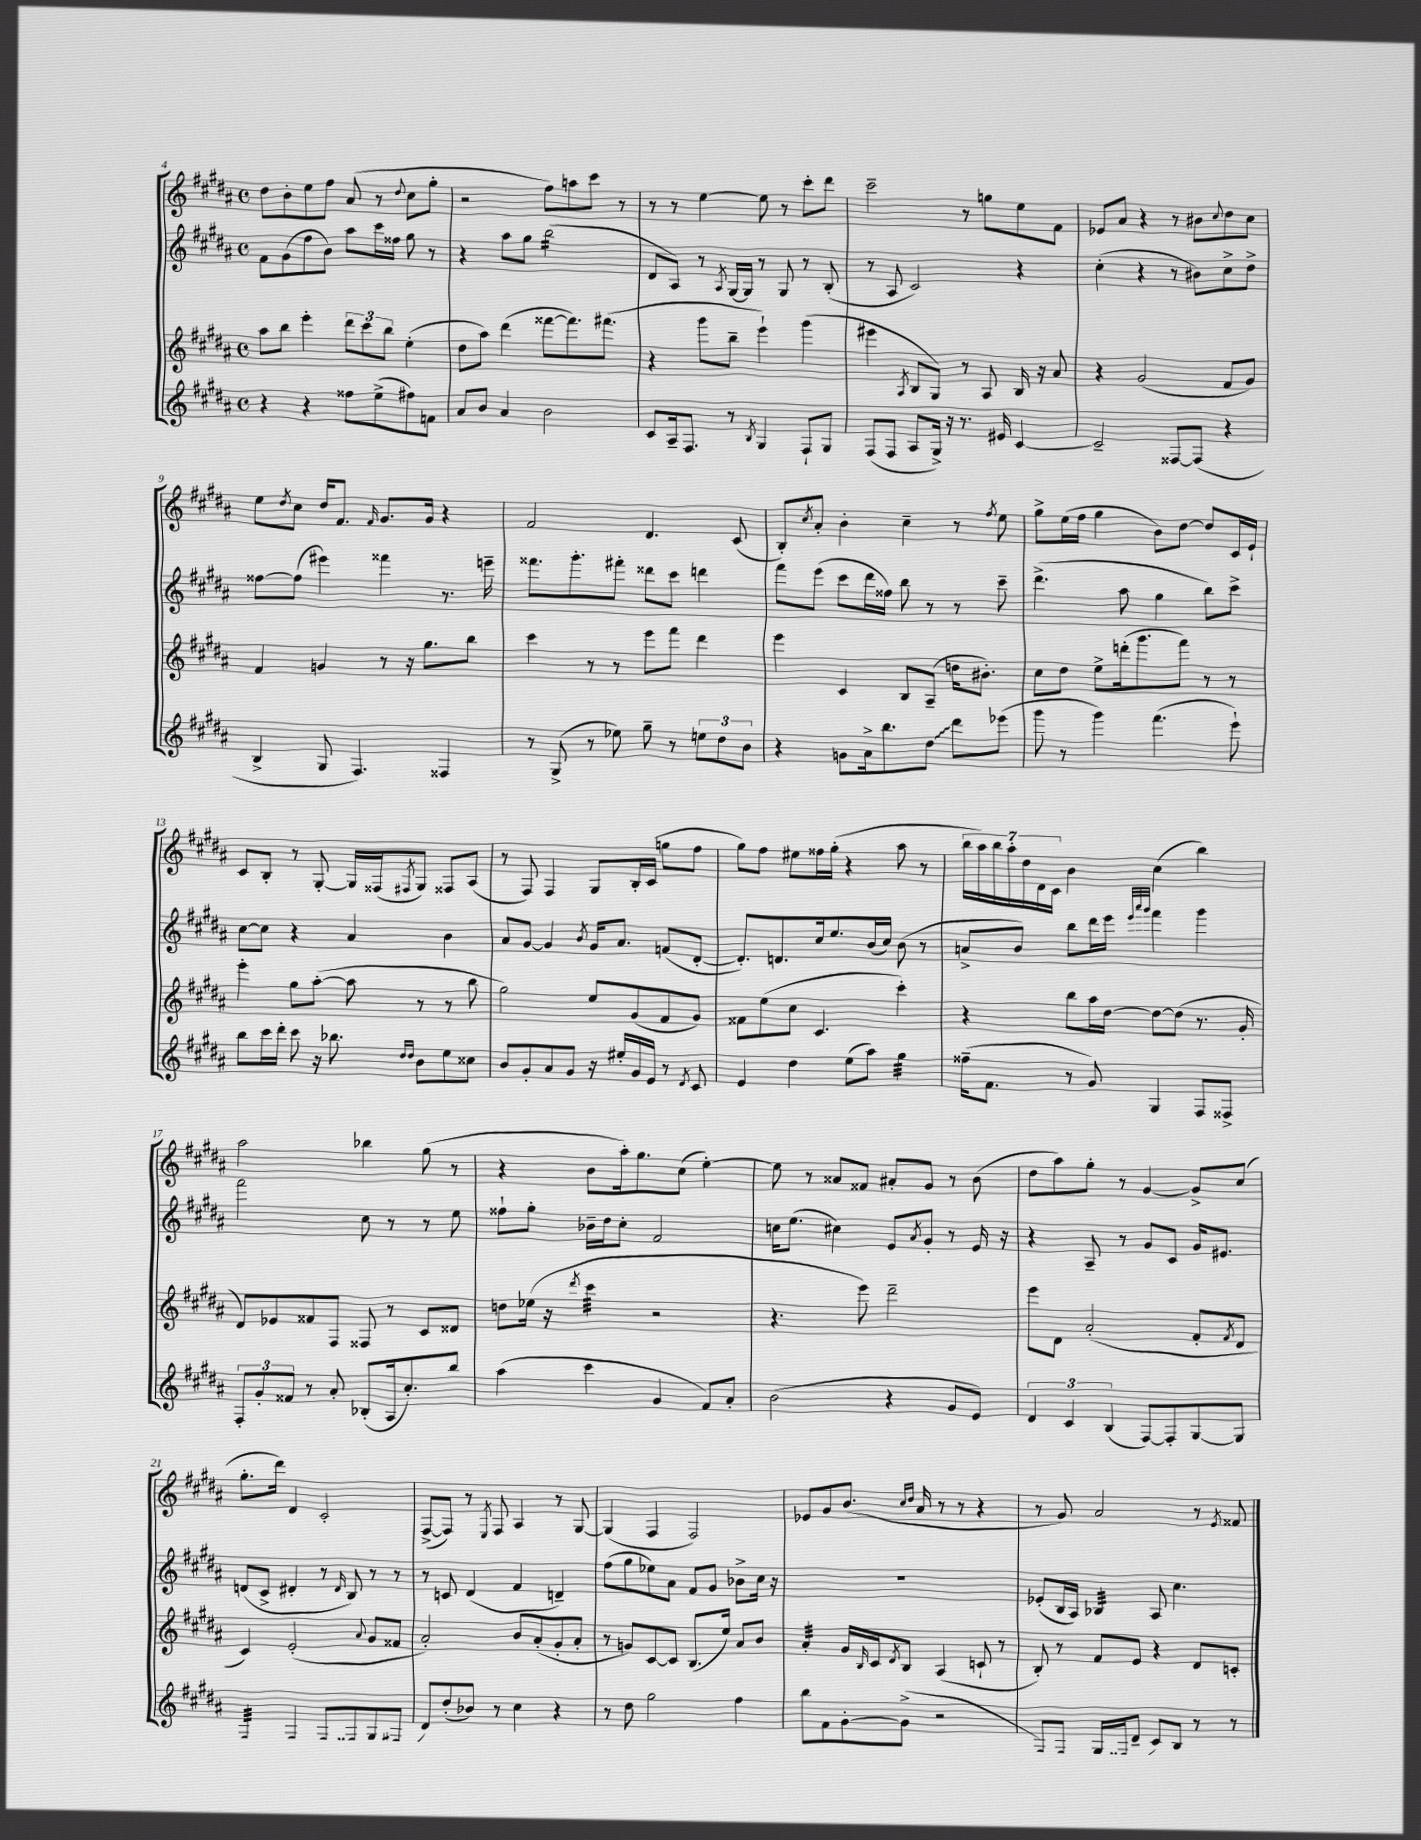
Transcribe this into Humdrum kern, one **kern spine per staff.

**kern	**kern	**kern	**kern
*staff4	*staff3	*staff2	*staff1
*clefG2	*clefG2	*clefG2	*clefG2
*k[f#c#g#d#a#]	*k[f#c#g#d#a#]	*k[f#c#g#d#a#]	*k[f#c#g#d#a#]
*M4/4	*M4/4	*M4/4	*M4/4
*met(c)	*met(c)	*met(c)	*met(c)
4r	8aa#\L	8f#\L	8dd#\L
.	8bb\J	(8g#\	8b'\
4r	4eee'\	8ff#\	8ee\
.	.	8b\J)	8ff#\J
8ff##\L	12ddd#\L	8aa#\L	(8a#/
.	12ccc#\	.	.
(8ee^\	.	16ccc#\L	8r
.	12bb\J	.	.
.	.	16ff##\JJ	.
.	.	.	8qqdd#/
8ff#\)	(4ee'\	8gg#\	8cc#\L
8f\J	.	8r	8gg#'\J
=	=	=	=
8a#/L	8dd#\L	4r	2r
8b/J	8aa#\J)	.	.
4a#/	(4ddd#\	8aa#\L	.
.	.	8gg#\J	.
2b\	[8fff##\L	(2bb\	8ff#\L)
.	8.fff##\])	.	8aa\
.	.	.	8ccc#\J
.	(8.fff#\J	.	.
.	.	.	8r
=	=	=	=
8c#/L	4r	8d#/L	8r
16A#~/k	.	8A#/J)	8r
8.F#/J	.	.	.
.	8ggg#\L	8r	[4ee\
.	.	8qA#/	.
8r	8bb~\J	[16G#/LL	.
.	.	16G#/]JJ	.
8qB/	.	.	.
4G#/	4eee`\)	8r	8ee\]
.	.	8G#/	8r
8F#`/L	(4ggg#\	8r	8ccc#'\L
8G#/J	.	(8B'/	8ddd#\J
=	=	=	=
(8F#/L	4eee#\	8r	2ccc#~\
8F#/J	.	8A#/	.
.	8qA#/	.	.
8A#/L	8B/L	2c#/)	.
16G#^/Jk)	8G#/J)	.	.
16r	.	.	.
8.r	8r	.	8r
.	8A#/	.	8gg\L
16e#/	.	.	.
[4c#/	16B/	4r	8ee\
.	16r	.	.
.	8a#/	.	8f#\J
=	=	=	=
2c#~/]	4r	(4cc#'\	8e-/L
.	.	.	8a#/J
.	(2g#/	4r	4r
[8F##/L	.	8r	8r
(8F##/]J	.	8b#\L)	8b#\L
.	.	.	8qqcc#/
4r	8f#/L	8cc#^\	8dd#\
.	8g#/J)	8dd#^\J	8cc#\J
=	=	=	=
4B^/	4f#/	[8ff##\L	8ee\L
.	.	.	8qdd#/
.	.	(8ff##\]J	8cc#\J
8G#/	4g/	4eee#\)	16dd#/LK
.	.	.	8.f#/J
4.F#/)	.	.	.
.	.	.	16qqf#/
.	8r	4fff##\	8.g#/L
.	16r	.	.
.	8.gg#\L	.	16g#/Jk
4F##/	.	8.r	4r
.	8bb\J	.	.
.	.	16eee~\	.
=	=	=	=
8r	4ccc#\	8.fff##\L	2f#/
(8G#^/	.	.	.
.	.	8.ggg#'\	.
8r	8r	.	.
8ee-\)	8r	8fff#'\J	.
8gg#~\	8eee\L	8ddd##\L	4.d#/
8r	8fff#\J	8ccc#\J	.
12ee\L	4ddd#\	4ddd\	.
12dd#\	.	.	.
.	.	.	(8c#/
12b\J	.	.	.
=	=	=	=
4r	4eee\	8fff#\L	8B'/L)
.	.	.	8qcc#/
.	.	(8eee\J	8a#'/J
8g\L	4c#/	8ccc#\L	4b'\
16a#^\k	.	16ddd#\L	.
8.bb\	.	16ff##\JJ)	.
.	8B/L	8bb\	4cc#~\
8dd#\J	(8A#~/J	8r	.
8ddd#\L	16dd\LK	8r	8r
.	8.b#'\J)	.	.
.	.	.	8qff#/
(8eee-\J	.	8ccc#~\	8ee\
=	=	=	=
8ggg#\	8cc#\L	(4.ddd#^\	8gg#^\L
8r	8dd#\J	.	(16ee\L
.	.	.	16ff#\JJ
4ggg#\)	8ee^\L	.	4gg#\
.	(16ddd'\k	8aa#\	.
.	8.ggg#\	.	.
(4.fff#\	.	4gg#\	8b\L)
.	8fff#\J)	.	[8dd#\J
.	8r	8bb\L)	8dd#/]L
8eee`\)	8r	8ccc#^\J	16c#/L
.	.	.	16e`/JJ
=	=	=	=
8bb\L	4eee'\	[8cc#\L	8c#/L
16ccc#\L	.	8cc#\]J	8B'/J
16ddd#'\JJ	.	.	.
8ccc#\	8gg#\L	4r	8r
16r	([8aa#'\J	.	[8G#'/
8.bb-\	.	.	.
.	8aa#\]	4a#/	16G#/]LL
.	.	.	(16F##/J
16qqdd#/LL	.	.	.
16qqdd#/JJ	.	.	8qF#/
8b\L	8r	.	8G#/J)
8ee\	8r	4b\	8F##/L
8cc##\J	8bb\	.	(8A#/J
=	=	=	=
8b/L	2gg#\)	8a#/L	8r
8g#'/	.	[8g#/J	8F#/)
8a#/	.	4g#/]	4F#/
8g#/J	.	.	.
.	.	8qb/	.
16r	8ee/L	16g#/LK	8G#/L
16ee#'/LL	.	8.a#/J	.
16g#/	(8g#/	.	16B'/L
16e/JJ	.	.	(16c#/JJ
8r	8f#/	(8f/L	8gg\L
8qd#/	.	.	.
8c#/	8g#/J)	[8d#'/J	8ff#\J
=	=	=	=
4e/	8f##\L	8.d#'/]L)	8gg#\L)
.	(8ee\	.	8ff#\J
.	.	8.d/	.
4dd#\	8cc#\J	.	8ee#\L
.	4.c#/	16cc#/k	16ff##\L
.	.	8.ee/	(16gg#'\JJ
(8ee\L	.	.	4r
8aa#\J)	.	(16b/L	.
.	.	16cc#/JJ)	.
4gg#\	4ccc#'\)	(8b\	8aa#\
.	.	8r	8r
=	=	=	=
(16ff##~\LK	4r	8a^/L	28bb\LL
.	.	.	28aa#\)
8.f#\J	.	.	.
.	.	.	28bb\
.	.	.	28aa#'\
.	.	8b/J)	.
.	.	.	28dd#\
.	.	.	28d#\
.	.	.	28c#\JJ
8r	8bb\L	8bb\L	4b\
8g#/)	16aa#\L	16ddd#\L	.
.	[16dd#\JJ	16eee\JJ	.
.	.	32qqeee/LLL	.
.	.	32qqaaa#/	.
.	.	32qqggg#/JJJ	.
4G#/	8dd#\_L	4fff#\	(4cc#\
.	(8dd#\]J	.	.
8F#/L	8.r	4ggg#\	4bb\)
8F##^/J	.	.	.
.	16g#'/	.	.
=	=	=	=
12F#'/L	8d#/L)	2fff#\	2aa#\
12g#'/	.	.	.
.	8e-/	.	.
12f##/J	.	.	.
8r	8f##/	.	.
8a#'/	8F#/J	.	.
(8B-'/L	8F##/	8cc#\	4bb-\
16A#/k	8r	8r	.
8.cc#'/)	.	.	.
.	8c#/L	8r	(8gg#\
8bb/J	8d##/J	8ee\	8r
=	=	=	=
(4aa#\	8dd\L	8ff##`\L	4r
.	(16ee-\Jk	8gg#'\J	.
.	16r	.	.
.	8qddd#/	.	.
4ccc#\	4ccc#\	16b-~\LL	8b\L
.	.	16dd#\J	.
.	.	8cc#'\J	16aa#'\k)
.	.	.	8.gg#\
4g#/	2r	2f#/	.
.	.	.	(8cc#\J
8f#/L)	.	.	[4ee'\)
8a#'/J	.	.	.
=	=	=	=
(2b\	4.r	16cc\LK	8ee\]
.	.	(8.ee\J	.
.	.	.	8r
.	.	4cc#\)	8a##/L
.	8eee\)	.	8f##/J
4r	2ddd#~\	8e/L	8a#'/L
.	.	8qa#/	.
.	.	8g#'/J	8g#/J
8g#/L	.	8r	8r
8e/J)	.	16e/	(8b\
.	.	16r	.
=	=	=	=
6d#/	8eee\L	4r	8dd#\L
.	8d#\J	.	8aa#\)
6c#/	.	.	.
.	(2a#'/	8A#~/	8gg#'\J
(6B/	.	.	.
.	.	8r	8r
[8F#/L)	.	8g#/L	[4g#/
8F#'/]	.	8c#/J	.
[8G#/	8f#'/L	16g#/LK	8g#^/]L
.	.	8.e#/J	.
.	8qf#/	.	.
8G#/]J	8d#/J	.	(8cc#/J
=	=	=	=
(4F#^/	4c#/)	(8d/L	8.gg#'\L
.	.	8c#^/J	.
.	.	.	16ddd#\Jk)
4F#^/)	(2e'/	4d#'/	4d#/
8F#/L	.	8r	2c#'/
.	.	16qqd#/	.
8F##/	.	8B/)	.
.	8qqa#/	.	.
(8G#/	8g#/L	8r	.
8F#/J	8f##/J	8r	.
=	=	=	=
8d#/L)	2a#'/)	8r	([8F#^/L
(8dd#'/	.	8c/	8F#/]J)
8b-/J)	.	(4d#/	8r
.	.	.	8qE/
8r	.	.	8F#/
4cc#\	8b/L	4f#/	4A#/
.	(8a#'/	.	.
4r	8g#'/	4d~/)	8r
.	8a#'/J	.	[8G#/
=	=	=	=
8r	8r	(8ff#\L	(4G#/]
8dd#\	8g/L)	8gg#\	.
2gg#\	[8c#/	8ee-\)	4F#/
.	8c#/]J	8a#\J	.
.	(8.B/L	8f#/L	2F#/)
.	.	8g#/J	.
.	16ee/Jk)	.	.
4ff#\	8a#/L	8b-^\L	.
.	8b/J	16cc#\Jk	.
.	.	16r	.
=	=	=	=
8bb\L	4a#'/	1r	8e-/L
8f#\	.	.	8g#/
[8g#'\	16g#/LL	.	(8.b/J
.	16qqB/	.	.
.	16c#/J	.	.
.	8qd#/	.	.
(8g#^\]J	8B/J	.	.
.	.	.	16qqcc#/LL
.	.	.	16qqdd#/JJ
.	.	.	16a#/
2r	(4A#/	.	8r
.	.	.	8r
.	8c`/	.	4r
.	8r	.	.
=	=	=	=
8F#/L)	8B'/)	(8e-'/L	8r
8F#/J	8r	16B/L	8g#/)
.	.	16A#/JJ)	.
(16G#/LL	8f#/L	4B-/	2a#/
16F##/J	.	.	.
8d#~/J	8e/J	.	.
8c#/L)	4r	8A#/	.
8B/J	.	4.cc#\	.
8r	8d#/L	.	8r
.	.	.	8qe/
8r	8c'/J	.	8f##/
==	==	==	==
*-	*-	*-	*-
